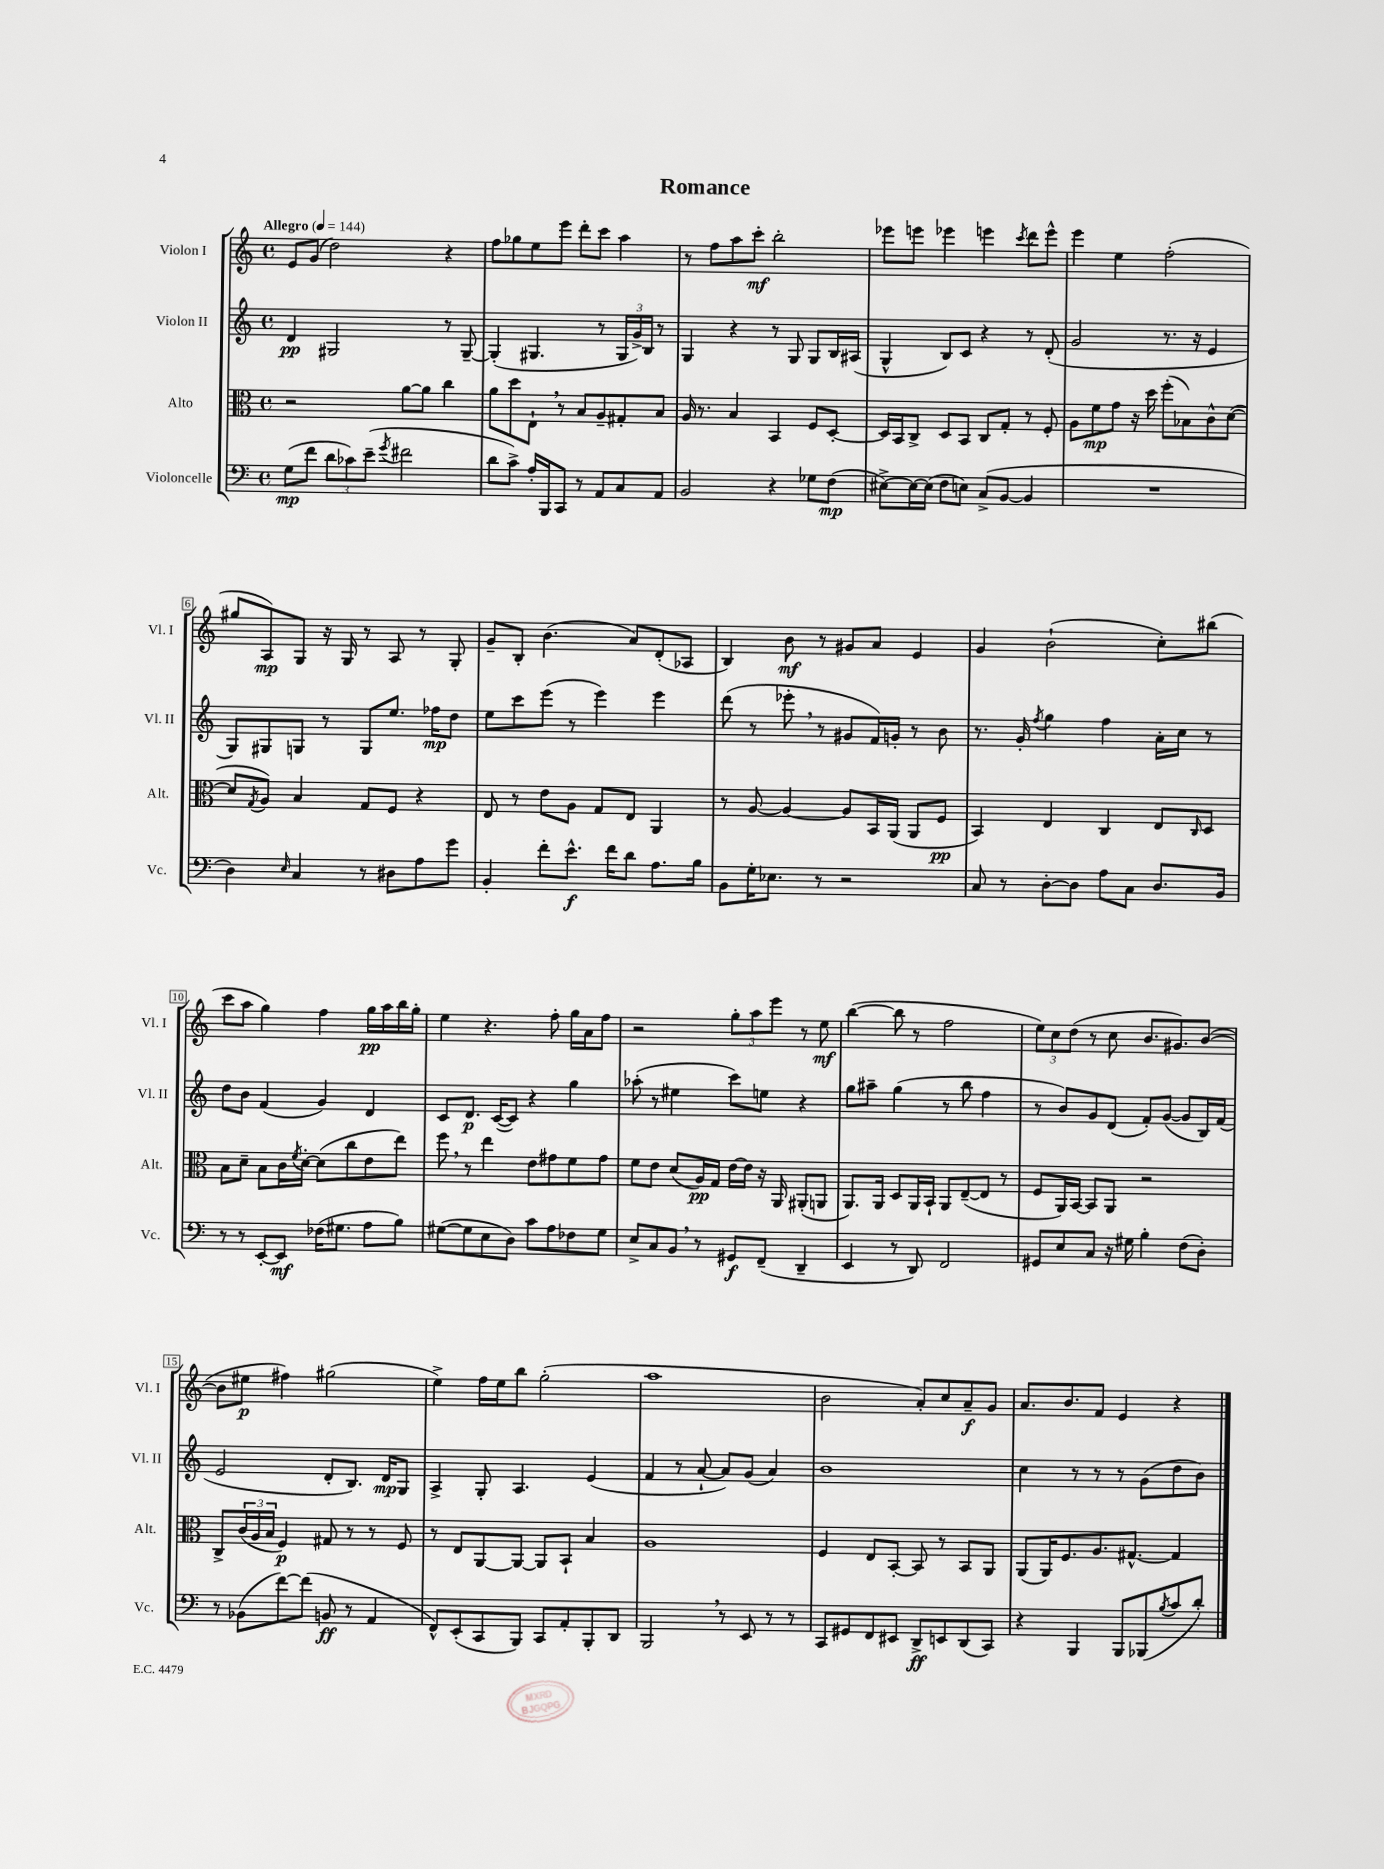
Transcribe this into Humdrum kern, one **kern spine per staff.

**kern	**kern	**kern	**kern
*staff4	*staff3	*staff2	*staff1
*clefF4	*clefC3	*clefG2	*clefG2
*k[]	*k[]	*k[]	*k[]
*M4/4	*M4/4	*M4/4	*M4/4
*met(c)	*met(c)	*met(c)	*met(c)
*MM144	*MM144	*MM144	*MM144
(8G	2r	4d	8e
8f	.	.	(8g
12d	.	2G#	2dd)
12c-)	.	.	.
(12e~	.	.	.
8qg	.	.	.
2f#	[8a	.	.
.	8a]	.	.
.	4cc	8r	4r
.	.	[8G#~	.
=	=	=	=
8d	8a	(4G#']	8ff
8c^)	8dd	.	8gg-
16A'	8E`	4.G#	8ee
16BBB	.	.	.
8CC	8r	.	8eee
8r	8B	.	8ddd'
8AA	8A~	8r	8ccc
8C	8G#'	24G#	4aa
.	.	24g^)	.
.	.	24B	.
8AA	8B	8r	.
=	=	=	=
2BB	16A	4G	8r
.	8.r	.	.
.	.	.	8ff
.	4B	4r	8aa
.	.	.	8ccc'
4r	4BB	8r	2bb'
.	.	8G	.
8G-	8F	8G	.
(8F	[8D'	16B	.
.	.	(16A#	.
=	=	=	=
[8E#^)	16D]	4G^^	8eee-
.	16BB	.	.
16E#_	8C^	.	8eee
(16E#]	.	.	.
8F	8D	8B)	4eee-
8E)	8BB	8c	.
(8C^	8C	4r	4eee
[8BB	8G'	.	.
.	.	.	8qccc
4BB]	8r	8r	8ddd
.	8F'	(8d'	8eee^^
=	=	=	=
1r	8A	2g	4eee
.	8f	.	.
.	8g	.	4ee
.	16r	.	.
.	16dd	.	.
.	(8ff'	8.r	(2ff'
.	8B-)	.	.
.	.	16r	.
.	8c^^	4e	.
.	([8d	.	.
=	=	=	=
4D)	8d]	8G)	8gg#
.	8qG	.	.
.	8A)	8G#	8A)
16qqE	.	.	.
4C	4B	8G	8G
.	.	8r	16r
.	.	.	16G
8r	8G	8G	8r
8D#	8F	8.ee	8A
8A	4r	.	8r
.	.	16ff-	.
8g	.	8dd	8G'
=	=	=	=
4BB'	8E	8ee	8g~
.	8r	8ccc	8B'
8f'	8e	(8eee	(4.b
8.e^^	8A	8r	.
.	8G	4eee)	.
16f	.	.	.
8d	8E	.	8a)
8.A	4AA	4eee	(8d'
.	.	.	8A-
16B	.	.	.
=	=	=	=
8BB	8r	(8ddd	4B)
16G'	[8A	8r	.
8.E-	.	.	.
.	4A_	8eee-'	8b
8r	.	8r	8r
2r	8A]	8g#	8g#
.	16BB	16f)	8a
.	(16AA	16g'	.
.	8AA	8r	4e
.	8F	8b	.
=	=	=	=
8C	4BB)	8.r	4g
8r	.	.	.
.	.	16g'	.
.	.	8qff	.
[8D'	4E	4gg	(2b`
8D]	.	.	.
8A	4C	4ff	.
8C	.	.	.
8.D	8E	16a'	8cc')
.	.	16cc	.
.	16qqC	.	.
.	8D	8r	(8bb#
16BB	.	.	.
=	=	=	=
8r	8B	8dd	8ccc
8r	8d~	8b	8aa
[8EE'	8B	(4f	4gg)
8EE]	16c	.	.
.	8qf	.	.
.	[16d'	.	.
(16F-	(8d]	4g)	4ff
8.G#	.	.	.
.	8cc	.	.
8A	8e	4d	16gg
.	.	.	16aa
8B)	8ee)	.	16bb
.	.	.	16gg'
=	=	=	=
([8G#	8ff	8c	4ee
8G#]	8r	8.d	.
8E	4ee	.	4.r
.	.	([16c	.
8D)	.	8c])	.
8c	8e	4r	.
8A	8g#	.	8ff'
8F-	8f	4gg	16gg
.	.	.	16a
8G#	8g#	.	8ff
=	=	=	=
8E^	8f	(8aa-'	2r
8C	8e	8r	.
8BB	(8d	4ee#	.
8r	16A)	.	.
.	16G	.	.
8GG#	[16e	8ccc)	12gg'
.	16e]	.	.
.	.	.	12aa
(8FF~	16r	8ee	.
.	.	.	12eee
.	16AA	.	.
4DD~	(8AA#'	4r	8r
.	8AA	.	8ee
=	=	=	=
4EE	8.AA)	8gg	([4bb
.	.	8aa#~	.
.	16AA	.	.
8r	8D	(4gg	8bb]
8DD)	16AA	.	8r
.	16BB`	.	.
2FF	8AA	8r	2ff
.	([8E~	8bb	.
.	8E]	4ff	.
.	8r	.	.
=	=	=	=
8GG#	8F	8r	12ee)
.	.	.	12cc
8E	16AA)	8b)	.
.	.	.	(12dd
.	[16BB	.	.
8C	8BB]	8g	8r
16r	8AA	(8d	8cc
16G#	.	.	.
4B'	2r	8f')	8.b
.	.	([8g	.
.	.	.	8.g#)
(8F	.	8g]	.
8D')	.	16B)	([8b
.	.	(16f	.
=	=	=	=
8r	8C^	2e	8b]
(8BB-	(24c	.	8ee#
.	24A	.	.
.	24B	.	.
[8f)	4F)	.	4ff#)
(8f]	.	.	.
8BB	8G#	8d'	(2gg#
8r	8r	8.B)	.
4AA	8r	.	.
.	.	16d	.
.	8F	8G	.
=	=	=	=
8FF^^)	8r	4A^	4ee^)
(8EE'	8E	.	.
8CC	[8AA	8G'	16ff
.	.	.	16ee
8BBB)	8AA_	4.A	8bb
8CC	8AA]	.	(2gg'
8AA'	8BB`	.	.
8BBB'	4B	(4e	.
8DD	.	.	.
=	=	=	=
2BBB	1A	4f	1aa
.	.	8r	.
.	.	[8a`	.
8r	.	8a])	.
8EE	.	(8g	.
8r	.	4a)	.
8r	.	.	.
=	=	=	=
8CC	4F	1b	2b
8GG#	.	.	.
8FF	8E	.	.
8EE#	[8BB'	.	.
8DD^	8BB]	.	8a')
8EE	8r	.	8cc
(8DD	8BB	.	8a~
8CC)	8AA	.	8g
=	=	=	=
4r	(8AA	4cc	8.a
.	16AA)	.	.
.	8.F	.	8.b
4BBB	.	8r	.
.	8.A	8r	8f
8BBB	.	8r	4e
.	[8.G#^^	.	.
(8BBB-	.	(8g	.
8qB	.	.	.
8c	4G#]	8dd	4r
8d')	.	8b)	.
==	==	==	==
*-	*-	*-	*-
